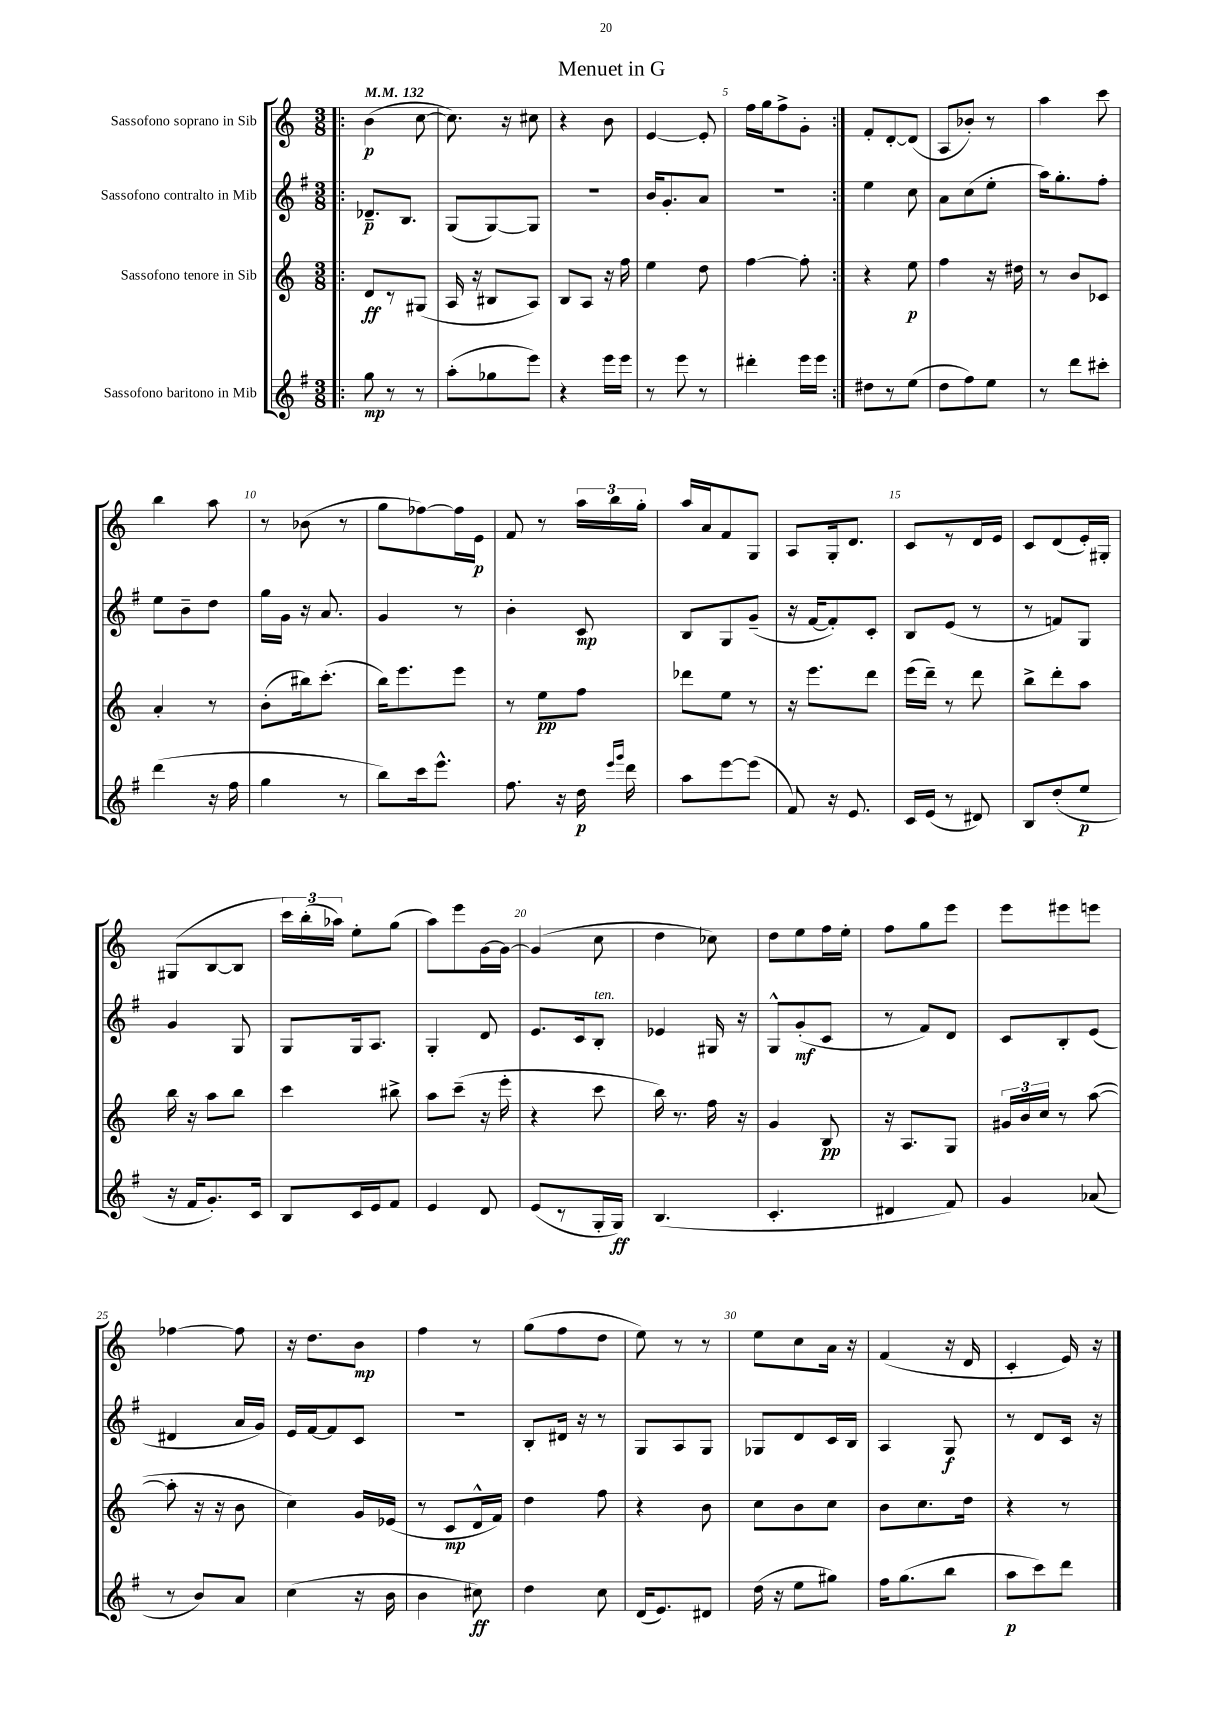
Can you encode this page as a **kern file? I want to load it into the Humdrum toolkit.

**kern	**kern	**kern	**kern
*staff4	*staff3	*staff2	*staff1
*clefG2	*clefG2	*clefG2	*clefG2
*k[f#]	*k[]	*k[f#]	*k[]
*M3/8	*M3/8	*M3/8	*M3/8
*MM132	*MM132	*MM132	*MM132
=!|:	=!|:	=!|:	=!|:
8gg\	8d/L	8.d-~/L	(4b\
8r	8r	.	.
.	.	8.B/J	.
8r	(8G#/J	.	[8cc\
=	=	=	=
(8aa'\L	16A/	(8G/L	8.cc\])
.	16r	.	.
8gg-\	8B#/L	[8G/)	.
.	.	.	16r
8eee\J)	8A/J)	8G/]J	8cc#\
=	=	=	=
4r	8B/L	4.r	4r
.	8A/J	.	.
16eee\LL	16r	.	8b\
16eee\JJ	16ff\	.	.
=	=	=	=
8r	4ee\	16b/LK	[4e/
.	.	8.g'/	.
8eee\	.	.	.
8r	8dd\	8a/J	8e'/]
=	=	=	=
4ddd#'\	[4ff\	4.r	16ff\LL
.	.	.	16gg\J
.	.	.	8ff^\
16eee\LL	8ff'\]	.	8g'\J
16eee\JJ	.	.	.
=:|!	=:|!	=:|!	=:|!
8dd#\L	4r	4ee\	8f'/L
8r	.	.	[8d'/
(8ee\J	8ee\	8cc\	(8d/]J
=	=	=	=
8dd\L	4ff\	8a\L	8A/L
8ff#\)	.	(8cc\	8b-'/J)
8ee\J	16r	8ee'\J	8r
.	16dd#\	.	.
=	=	=	=
8r	8r	16aa\LK)	4aa\
.	.	8.gg'\	.
8ddd\L	8b/L	.	.
8ccc#'\J	8c-/J	8ff#'\J	8ccc\
=	=	=	=
(4ddd\	4a'/	8ee\L	4bb\
.	.	8b~\	.
16r	8r	8dd\J	8aa\
16ff#\	.	.	.
=	=	=	=
4gg\	(8b'\L	16gg\LL	8r
.	.	16g\JJ	.
.	16bb#\k)	16r	(8b-\
.	(8.ccc'\J	8.a/	.
8r	.	.	8r
=	=	=	=
8bb\L)	16bb\LK)	4g/	8gg\L
.	8.eee\	.	.
16ccc\k	.	.	[8ff-\)
8.eee^^\J	.	.	.
.	8eee\J	8r	16ff-\]L
.	.	.	16e\JJ
=	=	=	=
8.ff#\	8r	4b'\	8f/
.	8ee\L	.	8r
16r	.	.	.
16dd\	8ff\J	8c/	24aa\LL
.	.	.	24bb\
16qqeee/LL	.	.	.
16qqggg/JJ	.	.	.
16ddd\	.	.	.
.	.	.	24gg'\JJ
=	=	=	=
8aa\L	8ddd-\L	8B/L	16aa/LL
.	.	.	16a/J
[8eee\	8ee\J	8G/	8f/
(8eee\]J	8r	(8g~/J	8G/J
=	=	=	=
8f#/)	16r	16r	8A/L
.	8.eee\L	[16f#/LK	.
16r	.	8f#'/])	16G'/k
8.e/	.	.	8.d/J
.	8ddd\J	8c'/J	.
=	=	=	=
16c/LL	(16eee\LL	8B/L	8c/L
(16e/JJ	16ddd~\JJ)	.	.
8r	8r	(8e/J	8r
8d#/)	8ddd\	8r	16d/L
.	.	.	16e/JJ
=	=	=	=
8B/L	8bb^\L	8r	8c/L
(8dd'/	8ddd'\	8f/L)	(8d/
8ee/J	8aa\J	8G/J	16e'/L)
.	.	.	16G#'/JJ
=	=	=	=
16r	16bb\	4g/	(8G#/L
16f#/LK	16r	.	.
8.g'/)	8aa\L	.	[8B/
.	8bb\J	8G/	8B/]J
16c/Jk	.	.	.
=	=	=	=
8B/L	4ccc\	8G/L	24ccc\LL)
.	.	.	(24bb'\
.	.	.	24aa-\JJ)
16c/L	.	16G/k	8ee'\L
16e/J	.	8.A/J	.
8f#/J	8bb#^\	.	(8gg\J
=	=	=	=
4e/	8aa\L	4G'/	8aa\L)
.	(8ccc~\J	.	8eee\
8d/	16r	8d/	[16g\L
.	16eee'\	.	16g\_JJ
=	=	=	=
(8e/L	4r	8.e/L	(4g/]
8r	.	.	.
.	.	16c/k	.
16G'/L	8ccc\	8B'/J	8cc\
16G/JJ)	.	.	.
=	=	=	=
(4.B/	16bb\)	4e-/	4dd\
.	8.r	.	.
.	16ff\	16G#/	8cc-\)
.	16r	16r	.
=	=	=	=
4.c'/	4g/	8G^^/L	8dd\L
.	.	(8g'/	8ee\
.	8B/	8c/J	16ff\L
.	.	.	16ee'\JJ
=	=	=	=
4d#/	16r	8r	8ff\L
.	8.A/L	.	.
.	.	8f#/L)	8gg\
8f#/)	8G/J	8d/J	8eee\J
=	=	=	=
4g/	24g#/LL	8c/L	8eee\L
.	24b/	.	.
.	24cc/JJ	.	.
.	8r	8B'/	8eee#\
(8a-/	([8aa\	(8e/J	8eee\J
=	=	=	=
8r	8aa'\]	4d#/	[4ff-\
8b/L)	16r	.	.
.	16r	.	.
8a/J	8b\	16a/LL	8ff-\]
.	.	16g/JJ)	.
=	=	=	=
(4cc\	4cc\)	16e/LL	16r
.	.	[16f#/J	8.dd\L
.	.	8f#/]	.
16r	16g/LL	8c/J	8b\J
16b\	(16e-/JJ	.	.
=	=	=	=
4b\	8r	4.r	4ff\
.	8c/L	.	.
8cc#\)	16d^^/L	.	8r
.	16f/JJ)	.	.
=	=	=	=
4dd\	4dd\	8B'/L	(8gg\L
.	.	16d#/Jk	8ff\
.	.	16r	.
8cc\	8ff\	8r	8dd\J
=	=	=	=
(16d/LK	4r	8G/L	8ee\)
8.e/)	.	.	.
.	.	8A/	8r
8d#/J	8b\	8G/J	8r
=	=	=	=
(16dd\	8cc\L	8G-/L	8ee\L
16r	.	.	.
8ee\L	8b\	8d/	8cc\
8gg#\J)	8cc\J	16c/L	16a\Jk
.	.	16B/JJ	16r
=	=	=	=
16ff#\LK	8b\L	4A/	(4f/
(8.gg\	.	.	.
.	8.cc\	.	.
8bb\J	.	8G/	16r
.	16dd\Jk	.	16d/
=	=	=	=
8aa\L	4r	8r	4c'/
8ccc\)	.	8d/L	.
8ddd\J	8r	16c/Jk	16e/)
.	.	16r	16r
==	==	==	==
*-	*-	*-	*-
